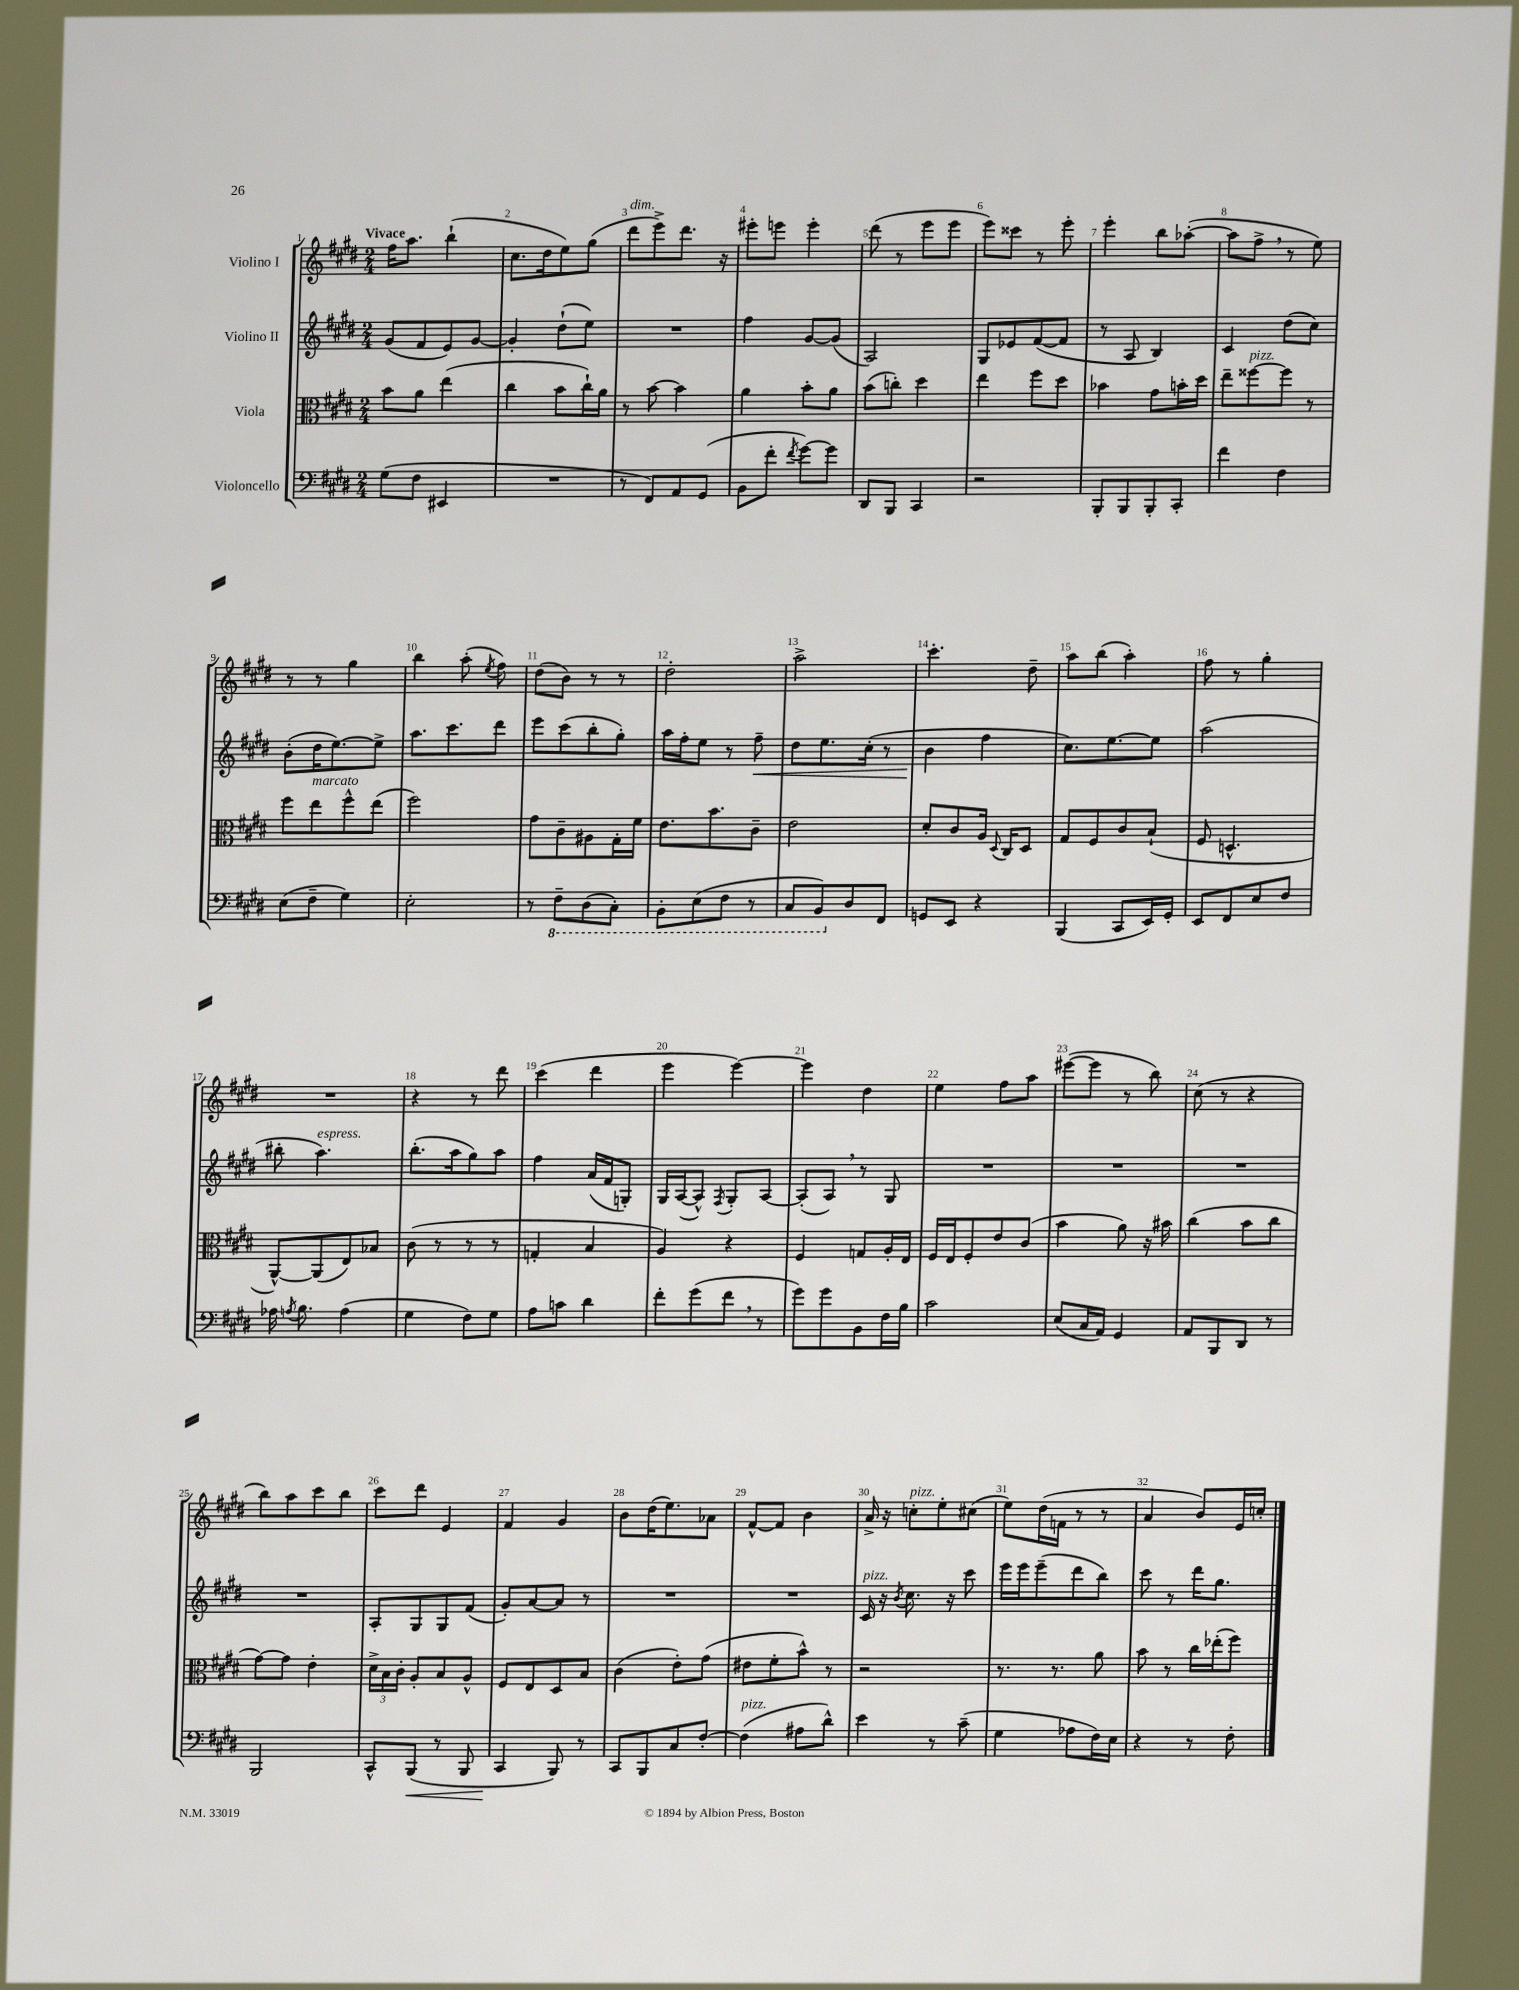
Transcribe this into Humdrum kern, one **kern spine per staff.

**kern	**dynam	**kern	**kern	**dynam	**kern
*part4	*part4	*part3	*part2	*part2	*part1
*staff4	*staff4	*staff3	*staff2	*staff2	*staff1
*I"Violoncello	*	*I"Viola	*I"Violino II	*	*I"Violino I
*clefF4	*	*clefC3	*clefG2	*	*clefG2
*k[f#c#g#d#]	*	*k[f#c#g#d#]	*k[f#c#g#d#]	*	*k[f#c#g#d#]
*M2/4	*	*M2/4	*M2/4	*	*M2/4
=1	=1	=1	=1	=1	=1
!	!	!	!	!	!LO:TX:a:B:t=Vivace
(8G#\L	.	8b\L	(8g#/L	.	16ff#\KL
.	.	.	.	.	8.aa\J
8F#\J	.	8a\J	8f#/	.	.
4EE#X/	.	(4ee\	8e/)	.	(4bb`\
.	.	.	[8g#/J	.	.
=2	=2	=2	=2	=2	=2
2r	.	4cc#\	4g#'/]	.	8.cc#\L
.	.	.	.	.	16dd#\k
.	.	8b\L	(8dd#`\L	.	8ee\)
.	.	16cc#`\L)	8ee\J)	.	(8gg#\J
.	.	16a\JJ	.	.	.
=3	=3	=3	=3	=3	=3
!	!	!	!	!	!LO:TX:a:i:t=dim.
8r	.	8r	2r	.	8ddd#\L
8FF#/L)	.	[8b\	.	.	8eee^\)
8AA/	.	4b\]	.	.	8.ddd#\J
(8GG#/J	.	.	.	.	.
.	.	.	.	.	16r
=4	=4	=4	=4	=4	=4
8BB\L	.	4a\	4ff#\	.	8eee#X'\L
8f#'\J	.	.	.	.	8eeen\J
8qf#/	.	.	.	.	.
[8g#\L)	.	8b'\L	[8g#/L	.	4eee'\
8g#\J]	.	8a\J	(8g#/J]	.	.
=5	=5	=5	=5	=5	=5
8DD#/L	.	(8b\L	2A/)	.	(8ddd#\
8BBB/J	.	8ccn'\J)	.	.	8r
4CC#/	.	4dd#\	.	.	8eee\L
.	.	.	.	.	8eee\J
=6	=6	=6	=6	=6	=6
2r	.	4ee\	8G#/L	.	8eee\L)
.	.	.	8e-X/	.	8ccc##X\J
.	.	8ff#\L	([8f#/	.	8r
.	.	8dd#\J	8f#/J]	.	8eee'\
=7	=7	=7	=7	=7	=7
8BBB'/L	.	4b-X\	8r	.	4eee'\
8BBB/	.	.	8A/	.	.
8BBB'/	.	8g#\L	4B/)	.	8bb\L
8CC#'/J	.	16bn'\L	.	.	([8aa-X'\J
.	.	16dd#\JJ	.	.	.
=8	=8	=8	=8	=8	=8
4f#\	.	8ee~\L	4c#/	.	8aa-\L]
!	!	!LO:TX:a:i:t=pizz.	!	!	!
.	.	[8ff##X\	.	.	8ff#^,\J
4F#\	.	8ff##\J]	(8dd#\L	.	8r
.	.	8r	8cc#\J)	.	8ee\)
!!LO:LB:g=z
=9	=9	=9	=9	=9	=9
(8E\L	.	8ff#\L	(8b'\L	.	8r
!	!	!LO:TX:a:i:t=marcato	!	!	!
8F#~\J	.	8ee\	16dd#\K	.	8r
.	.	.	[8.ee\)	.	.
4G#\)	.	8ff#^^\	.	.	4gg#\
.	.	(8ee\J	8ee^\J]	.	.
=10	=10	=10	=10	=10	=10
2E'\	.	2ff#\)	8.aa\L	.	4bb\
.	.	.	8.ccc#\	.	.
.	.	.	.	.	(8aa'\
.	.	.	.	.	8qee/
.	.	.	8ddd#\J	.	8ff#\)
=11	=11	=11	=11	=11	=11
8r	.	8g#\L	8eee\L	.	(8dd#\L
*8ba	*	*	*	*	*
8FF#~\L	.	8c#~\	(8ccc#\	.	8b\J)
(8DD#\	.	8A#X\	8bb'\	.	8r
8CC#'\J)	.	16G#'\L	8gg#'\J)	.	8r
.	.	16f#\JJ	.	.	.
=12	=12	=12	=12	=12	=12
8BBB'\L	.	8.e\L	16aa\LL	.	2dd#'\
.	.	.	16ff#'\J	.	.
(8EE\	.	.	8ee\J	.	.
.	.	8.b\	.	.	.
8FF#\J	.	.	8r	.	.
!	!	!	!	!LO:HP:b	!
8r	.	8c#~\J	8ff#~\	<	.
=13	=13	=13	=13	=13	=13
8CC#/L	.	2e\	8dd#\L	.	2aa^\
8BBB/)	.	.	8.ee\	.	.
*X8ba	*	*	*	*	*
8D#/	.	.	.	.	.
.	.	.	(16cc#'\Jk	.	.
8FF#/J	.	.	8r	.	.
=14	=14	=14	=14	=14	=14
8GGn/L	.	8d#'/L	4b\	.	4.ccc#'\
8EE/J	.	8c#/	.	.	.
4r	.	16A/Jk	4ff#\	[	.
.	.	8qqD#/	.	.	.
.	.	16C#/KL	.	.	.
.	.	8D#/J	.	.	8dd#~\
=15	=15	=15	=15	=15	=15
(4BBB/	.	8G#/L	8.cc#\L)	.	8aa\L
.	.	8F#/	.	.	(8bb\J
.	.	.	[8.ee\	.	.
8CC#/L	.	8c#/	.	.	4aa'\)
16EE/L)	.	(8B`/J	8ee\J]	.	.
16GG#'/JJ	.	.	.	.	.
=16	=16	=16	=16	=16	=16
8EE/L	.	8F#/	(2aa\	.	8ff#\
8FF#/	.	4.Dn^^/	.	.	8r
8E/	.	.	.	.	4gg#'\
8F#/J	.	.	.	.	.
!!LO:LB:g=z
=17	=17	=17	=17	=17	=17
16A-X\	.	[8AA^^/L)	8bb#X'\	.	2r
8qAn/	.	.	.	.	.
8.B\	.	.	.	.	.
!	!	!	!LO:TX:a:i:t=espress.	!	!
.	.	(8AA/]	4.aa\)	.	.
(4A\	.	8E/)	.	.	.
.	.	8B-X/J	.	.	.
=18	=18	=18	=18	=18	=18
4G#\	.	(8c#\	(8.bb'\L	.	4r
.	.	8r	.	.	.
.	.	.	16aa\k	.	.
8F#\L)	.	8r	8gg#\)	.	8r
8G#\J	.	8r	8aa\J	.	8ddd#\
=19	=19	=19	=19	=19	=19
8A\L	.	4Gn'/	4ff#\	.	(4ccc#\
8cn\J	.	.	.	.	.
4d#\	.	4B/	(16a/LL	.	4ddd#\
.	.	.	16f#/J	.	.
.	.	.	8Gn'/J)	.	.
=20	=20	=20	=20	=20	=20
8f#'\L	.	4A/)	16G#/LL	.	4eee\
.	.	.	([16A/J	.	.
(8g#\	.	.	8A^^/J])	.	.
.	.	.	8qF#/	.	.
8f#,\J	.	4r	8G#'/L	.	[4eee\)
8r	.	.	[8A/J	.	.
=21	=21	=21	=21	=21	=21
8g#\L)	.	4F#/	(8A'/L]	.	4eee\]
8g#\	.	.	8A,/J)	.	.
8BB\	.	8Gn/L	8r	.	4dd#\
16F#\L	.	16A'/L	8G#/	.	.
16B\JJ	.	16E/JJ	.	.	.
=22	=22	=22	=22	=22	=22
2c#\	.	16F#/LL	2r	.	4ee\
.	.	16E/J	.	.	.
.	.	8F#'/	.	.	.
.	.	8e/	.	.	8ff#\L
.	.	(8c#/J	.	.	8aa\J
=23	=23	=23	=23	=23	=23
(8E/L	.	4b\	2r	.	([8eee#X\L
16C#/L	.	.	.	.	8eee#\J]
16AA/JJ)	.	.	.	.	.
4GG#/	.	8a\)	.	.	8r
.	.	16r	.	.	8bb\)
.	.	16b#X\	.	.	.
=24	=24	=24	=24	=24	=24
8AA/L	.	(4cc#\	2r	.	(8cc#\
8BBB/	.	.	.	.	8r
8DD#/J	.	8b\L	.	.	4r
8r	.	8cc#\J	.	.	.
!!LO:LB:g=z
=25	=25	=25	=25	=25	=25
2BBB/	.	[8g#\L)	2r	.	8bb\L)
.	.	8g#\J]	.	.	8aa\
.	.	4e'\	.	.	8ccc#\
.	.	.	.	.	8bb\J
=26	=26	=26	=26	=26	=26
8CC#^^/L	.	24d#^\LL	8A'/L	.	8ccc#\L
.	.	24B\	.	.	.
.	.	24c#'\JJ	.	.	.
!	!LO:HP:b	!	!	!	!
(8BBB/J	<	8A'/L	8G#/	.	8ddd#\J
8r	.	8B/	8G#/	.	4e/
8BBB/	.	8A^^/J	(8f#/J	.	.
=27	=27	=27	=27	=27	=27
4CC#/	.	8F#/L	8g#'/L)	.	4f#/
.	.	8E/	[8a/	.	.
8BBB/)	[	8D#/	8a/J]	.	4g#/
8r	.	8B/J	8r	.	.
=28	=28	=28	=28	=28	=28
8CC#/L	.	(4c#\	2r	.	8b\L
8BBB/	.	.	.	.	(16dd#\K
.	.	.	.	.	8.ee\)
8C#/	.	8e'\L)	.	.	.
[8F#'/J	.	(8g#\J	.	.	8a-X\J
=29	=29	=29	=29	=29	=29
!LO:TX:a:i:t=pizz.	!	!	!	!	!
(4F#\]	.	8e#X\L	2r	.	[8f#^^/L
.	.	8f#'\	.	.	8f#/J]
8A#X\L	.	8b^^\J)	.	.	4b\
8d#^^\J)	.	8r	.	.	.
=30	=30	=30	=30	=30	=30
!	!	!	!LO:TX:a:i:t=pizz.	!	!
4e\	.	2r	16c#/	.	16a^/
.	.	.	16r	.	16r
.	.	.	8qb/	.	.
!	!	!	!	!	!LO:TX:a:i:t=pizz.
.	.	.	8.cc#\	.	8ccn'\L
8r	.	.	.	.	8ee'\
.	.	.	16r	.	.
(8c#~\	.	.	8ccc#\	.	(8cc#X\J
=31	=31	=31	=31	=31	=31
4G#\	.	8.r	16eee\LL	.	8ee\L)
.	.	.	16eee\J	.	.
.	.	.	(8eee~\	.	(16dd#\L
.	.	8.r	.	.	16fn\JJ
8A-X\L	.	.	8ddd#\	.	8r
16F#\L)	.	8a\	8bb\J)	.	8r
16E\JJ	.	.	.	.	.
=32	=32	=32	=32	=32	=32
4r	.	8b\	8ccc#\	.	4a/
.	.	8r	8r	.	.
8r	.	16cc#\LL	16ddd#\KL	.	8b/L)
.	.	(16ee-X'\J	8.gg#\J	.	.
8F#'\	.	8ff#\J)	.	.	16e/L
.	.	.	.	.	16ccn'/JJ
==	==	==	==	==	==
*-	*-	*-	*-	*-	*-
